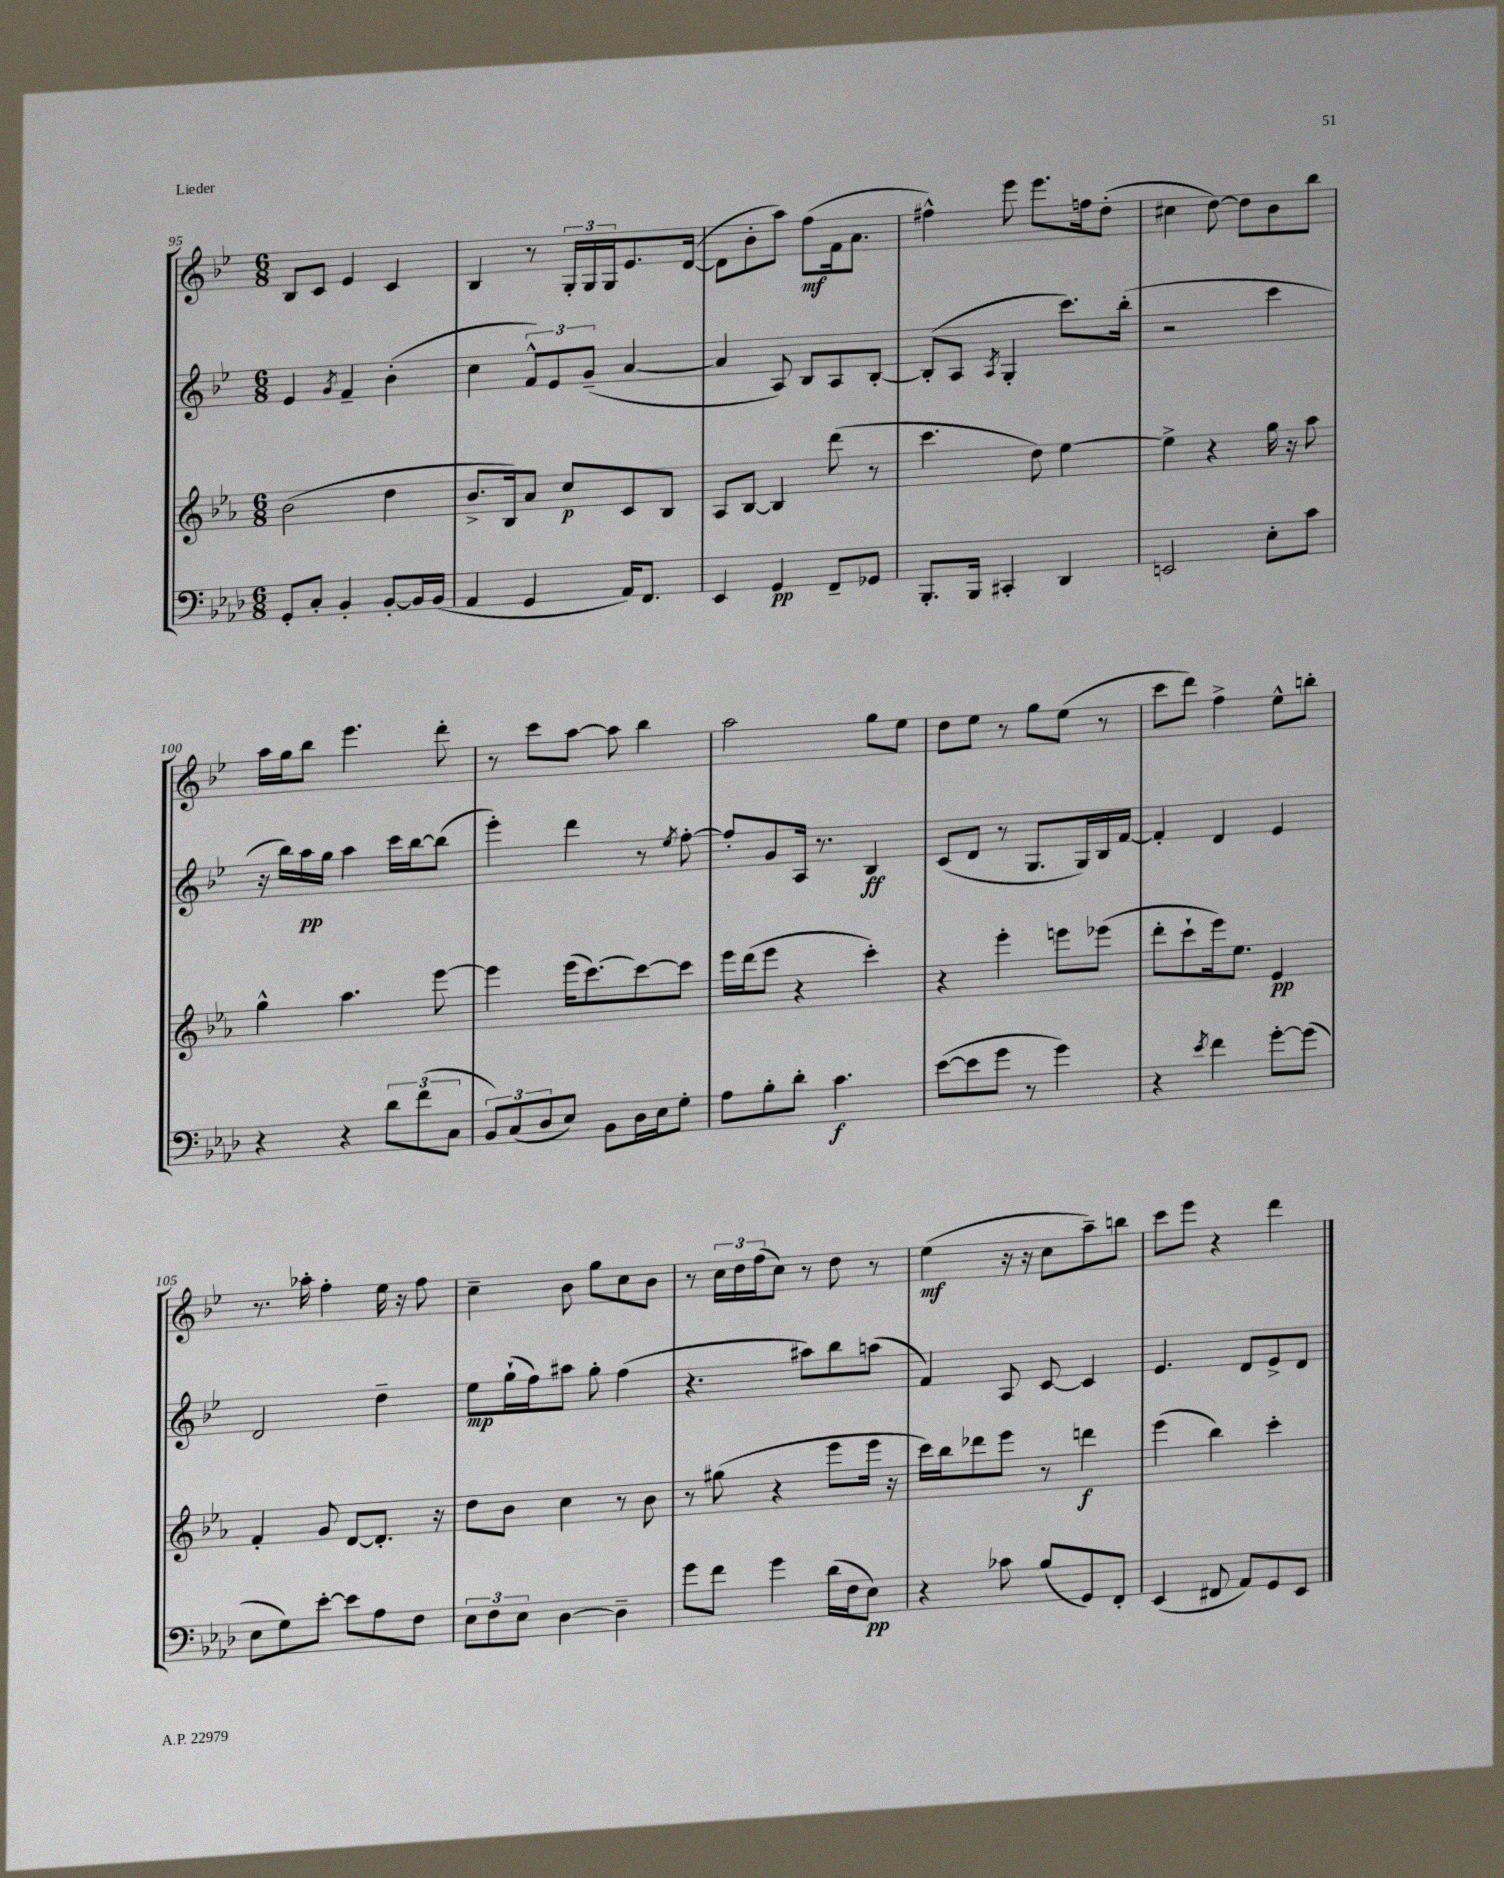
<<
\new StaffGroup <<
\new Staff = "s0" {
    \clef treble \key bes \major \numericTimeSignature \time 6/8
    bes8 c'8 ees'4 c'4 |
    bes4 r8 \tuplet 3/2 { g16-. g16 g16 } ees'8. d'16~( |
    d'8 bes'8-. a''8) f''8\mf( f'16 a'8. |
    fis''4-^) ees'''8 ees'''8. f''16 d''8-.( |
    cis''4 d''8~) d''8 bes'8 bes''8 |
    a''16 g''16 bes''8 ees'''4. d'''8-. |
    r8 c'''8 a''8~ a''8 bes''4 |
    a''2 g''8 ees''8 |
    d''8 ees''8 r8 g''8 ees''8( r8 |
    c'''8 d'''8) f''4-> ees''8-^ b''8-. |
    r8. aes''16-. f''4-. ees''16 r16 f''8 |
    c''4-- bes'8 g''8 c''8 bes'8 |
    r8 \tuplet 3/2 { c''16 d''16 f''16( } c''8) r8 d''8 r8 |
    ees''4\mf( r16 r16 c''8 a''8--) b''8 |
    c'''8 ees'''8 r4 d'''4 \bar "|." |
}
\new Staff = "s1" {
    \clef treble \key bes \major \numericTimeSignature \time 6/8
    ees'4 \acciaccatura { g'8 } f'4-- bes'4-.( |
    c''4 \tuplet 3/2 { f'8-^) ees'8 g'8--( } a'4~ |
    a'4 a8) bes8 a8 bes8~-. |
    bes8-.( a8 \acciaccatura { a8 } g4-. c'''8.) bes''16-.( |
    r2 c'''4 |
    r16 bes''16) a''16\pp g''16 a''4 c'''16 bes''16~ bes''8( |
    ees'''4-.) d'''4 r8 \acciaccatura { ees''8 } f''8~-. |
    f''8-. g'8 a16 r8. bes4\ff |
    c'8( d'8 r8 g8. g16) bes16 f'16~ |
    f'4-. d'4 ees'4 |
    d'2 d''4-- |
    ees''8\mp g''16-!( f''16) ais''8 g''8-. f''4( |
    r4. ais''8) bes''8 a''8( |
    f'4) a8 c'8~ c'4 |
    ees'4. d'8 ees'8-> d'8 \bar "|." |
}
\new Staff = "s2" {
    \clef treble \key ees \major \numericTimeSignature \time 6/8
    bes'2( d''4 |
    bes'8.-> bes16) aes'8 c''8\p c'8 bes8 |
    aes8 bes8~ bes4 d'''8( r8 |
    c'''4. d''8) ees''4~ |
    ees''4-> r4 g''16 r16 aes''8 |
    g''4-^ aes''4. ees'''8~ |
    ees'''4 ees'''16( c'''8.~) c'''8~ c'''8 |
    ees'''16 d'''16( ees'''8 r4 c'''4-.) |
    r4 ees'''4-. e'''8 ees'''8( |
    d'''8-. c'''8-! ees'''16) ees''8. ees'4\pp |
    f'4-. g'8 d'8~ d'8.-. r16 |
    d''8 bes'8 c''4 r8 bes'8 |
    r8 gis''8( r4 ees'''8 ees'''16 r16 |
    c'''16) bes''16 des'''8 ees'''8 r8 d'''4\f |
    ees'''4( bes''4) c'''4-. \bar "|." |
}
\new Staff = "s3" {
    \clef bass \key aes \major \numericTimeSignature \time 6/8
    g,8-. c8-. bes,4-. bes,8~-. bes,16 bes,16( |
    aes,4 g,4 aes,16) f,8. |
    ees,4 g,4\pp f,8-- ges,8 |
    bes,,8.-. bes,,16 cis,4-. des,4 |
    e,2 ees8-. c'8 |
    r4 r4 \tuplet 3/2 { des'8 f'8( c8 } |
    \tuplet 3/2 { bes,8) c8( des8 } ees8) bes,8 des16 ees16 g8-. |
    aes8 bes8-. des'8-. c'4.\f |
    ees'8~( ees'8 g'8 r8 g'4) |
    r4 \acciaccatura { ees'8 } f'4 g'8~-. g'8( |
    ees8 g8) ees'8~-. ees'8 aes8 f8 |
    \tuplet 3/2 { ees8 f8 ees8 } des4~ des4-- |
    g'8 f'8 g'4 des'16( f16 ees8\pp) |
    r4 ces'8 bes8( g,8) f,8-. |
    ees,4( fis,8 aes,8) g,8 ees,8 \bar "|." |
}
>>
>>
\layout { \context { \Score currentBarNumber = #95 } }
